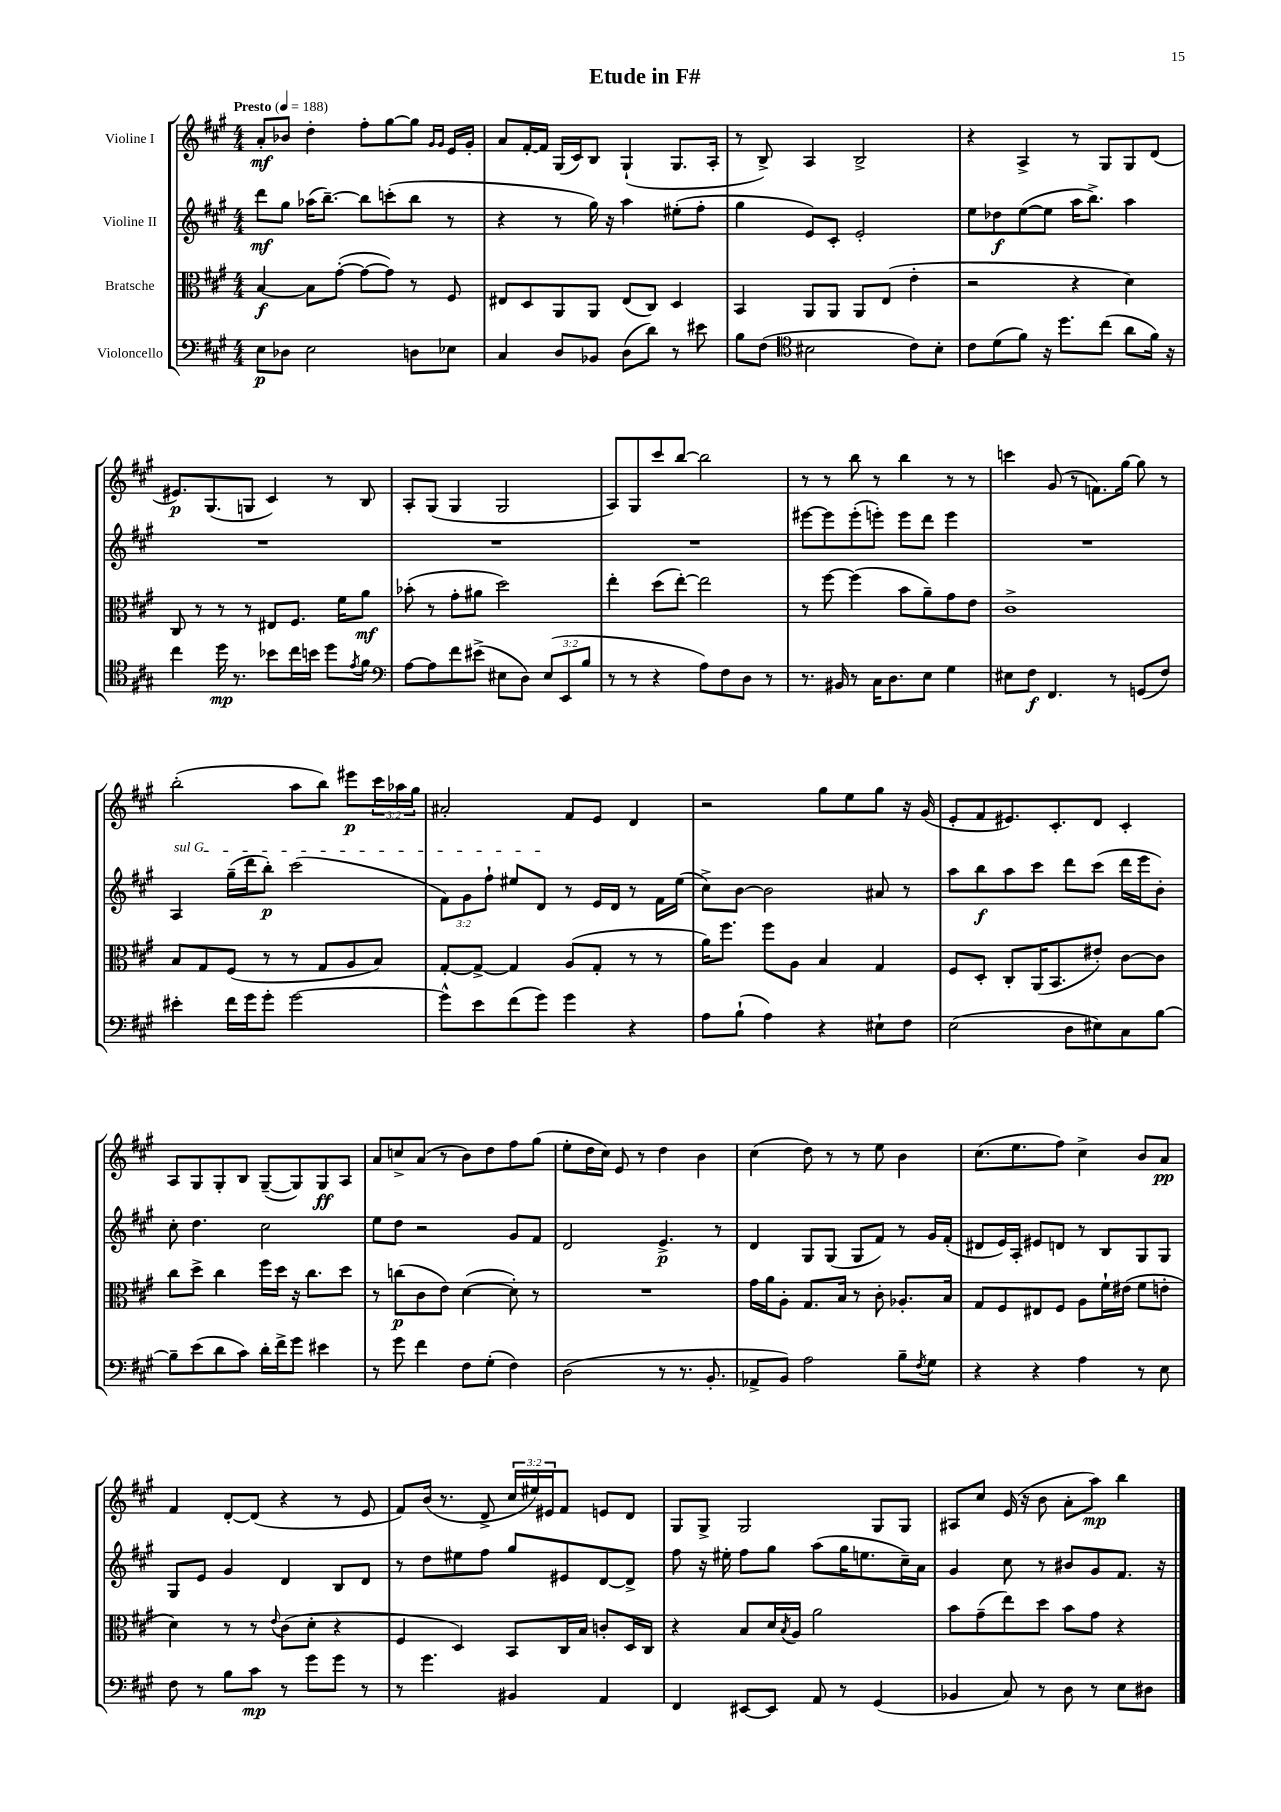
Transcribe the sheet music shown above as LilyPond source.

\header { title = "Etude in F#" }
<<
\new StaffGroup <<
\new Staff = "s0" \with { instrumentName = "Violine I" } {
    \clef treble \key a \major \numericTimeSignature \time 4/4 \override Staff.TupletNumber.text = #tuplet-number::calc-fraction-text \tempo "Presto" 4 = 188
    a'8-.\mf bes'8 d''4-. fis''8-. gis''8~ gis''8 \grace { gis'16 gis'16 } e'16 gis'16-. |
    a'8 fis'16~-. fis'16 gis16( cis'16) b8 gis4-!( gis8. a16-. |
    r8 b8->) a4 b2-> |
    r4 a4-> r8 gis8 gis8 d'8( |
    eis'8.\p) gis8.( g8 cis'4) r8 b8 |
    a8-. gis8( gis4 gis2 |
    a8) gis8 cis'''8 b''8~ b''2 |
    r8 r8 b''8 r8 b''4 r8 r8 |
    c'''4 gis'8( r8 f'8.) gis''16~ gis''8 r8 |
    b''2-.( a''8 b''8) eis'''8\p \tuplet 3/2 { cis'''16 aes''16 gis''16 } |
    ais'2-. fis'8 e'8 d'4 |
    r2 gis''8 e''8 gis''8 r16 gis'16( |
    e'8-. fis'8 eis'8.) cis'8.-. d'8 cis'4-. |
    a8 gis8 gis8-. b8 gis8~--( gis8) gis8\ff a8 |
    a'8 c''8-> a'8( r8 b'8) d''8 fis''8 gis''8( |
    e''8-. d''16 cis''16) e'8 r8 d''4 b'4 |
    cis''4( d''8) r8 r8 e''8 b'4 |
    cis''8.( e''8. fis''8) cis''4-> b'8 a'8\pp |
    fis'4 d'8~-. d'8( r4 r8 e'8 |
    fis'8) b'16( r8. d'8-> \tuplet 3/2 { cis''16 eis''16) eis'16 } fis'8 e'8 d'8 |
    gis8 gis8-> gis2 gis8 gis8 |
    ais8 cis''8 e'16( r16 b'8 a'8-. a''8\mp) b''4 \bar "|." |
}
\new Staff = "s1" \with { instrumentName = "Violine II" } {
    \clef treble \key a \major \numericTimeSignature \time 4/4 \override Staff.TupletNumber.text = #tuplet-number::calc-fraction-text
    d'''8\mf gis''8 aes''16( b''8.~--) b''8 c'''8-.( b''8 r8 |
    r4 r8 gis''16) r16 a''4 eis''8-.( fis''8-. |
    gis''4 e'8) cis'8-. e'2-. |
    e''8 des''8\f e''8~( e''8 a''16 b''8.->) a''4 |
    R1 |
    R1 |
    R1 |
    eis'''8~ eis'''8 eis'''8-.( e'''8-.) e'''8 d'''8 e'''4 |
    R1 |
    \once \override TextSpanner.bound-details.left.text = \markup { \italic "sul G" } a4\startTextSpan gis''16--( d'''16 b''8-.\p) cis'''2( |
    \tuplet 3/2 { fis'8) gis'8 fis''8-! } eis''8 d'8\stopTextSpan r8 e'16 d'16 r8 fis'16 eis''16( |
    cis''8->) b'8~ b'2 ais'8 r8 |
    a''8 b''8\f a''8 cis'''8 d'''8 cis'''8( d'''16 e'''16 b'8-.) |
    cis''8-. d''4. cis''2 |
    e''8 d''8 r2 gis'8 fis'8 |
    d'2 e'4.->\p r8 |
    d'4 gis8 gis8( gis8 fis'8) r8 gis'16 fis'16-.( |
    dis'8 e'16) a16-. eis'8 d'8 r8 b8 gis8 gis8 |
    gis8 e'8 gis'4 d'4 b8 d'8 |
    r8 d''8 eis''8 fis''8 gis''8 eis'8 d'8~ d'8-> |
    fis''8 r16 eis''16-. fis''8 gis''8 a''8( gis''16 e''8. cis''16--) a'16 |
    gis'4 cis''8 r8 bis'8 gis'8 fis'8. r16 \bar "|." |
}
\new Staff = "s2" \with { instrumentName = "Bratsche" } {
    \clef alto \key a \major \numericTimeSignature \time 4/4
    b4~\f b8 gis'8~-.( gis'8~ gis'8) r8 fis8 |
    eis8 d8 a,8 a,8 eis8( cis8) d4 |
    b,4 a,8 a,8 a,8 e8( e'4-. |
    r2 r4 d'4) |
    cis8 r8 r8 r8 eis8 fis8. fis'16 a'8\mf |
    bes'8-.( r8 gis'8-. ais'8 d''2) |
    e''4-. d''8( e''8~-.) e''2 |
    r8 fis''8~ fis''4( b'8 a'8--) gis'8 e'8 |
    cis'1-> |
    b8 gis8 fis8( r8 r8 gis8 a8 b8) |
    gis8~-. gis8~-> gis4 a8( gis8-. r8 r8 |
    a'16) fis''8. fis''8 a8 b4 gis4 |
    fis8 d8-. cis8-. a,16( b,8. eis'8-.) cis'8~ cis'8 |
    cis''8 d''8-> cis''4 fis''16 d''16 r16 cis''8. d''8 |
    r8 c''8\p( cis'8 e'8) d'4~( d'8-.) r8 |
    R1 |
    gis'16 a'16 a8-. gis8. b16 r8 cis'8-. aes8.-. b16 |
    gis8 fis8 eis8 fis8 a8 fis'16-! eis'16( fis'8 e'8-. |
    d'4) r8 r8 \appoggiatura { e'8 } cis'8( d'8-. r4 |
    fis4 d4) b,8 cis16 b16 c'8-. d16 cis16 |
    r4 b8 d'16 \acciaccatura { b8 } a16 a'2 |
    b'8 gis'8--( e''8) d''8 b'8 gis'8 r4 \bar "|." |
}
\new Staff = "s3" \with { instrumentName = "Violoncello" } {
    \clef bass \key a \major \numericTimeSignature \time 4/4 \override Staff.TupletNumber.text = #tuplet-number::calc-fraction-text
    e8\p des8 e2 d8 ees8 |
    cis4 d8 bes,8 d8( d'8) r8 eis'8 |
    b8 fis8( \clef tenor bis2 cis'8) bis8-. |
    cis'8 d'8( fis'8) r16 d''8. cis''8( a'8 fis'16) r16 |
    cis''4 d''16\mp r8. bes'8 cis''16 b'16 d''8 \acciaccatura { e'8 } fis'8 |
    \clef bass a8~ a8 fis'8 eis'8->( eis8 d8) \tuplet 3/2 { eis8( e,8 b8 } |
    r8 r8 r4 a8) fis8 d8 r8 |
    r8. bis,16 r8 cis16 d8. e8 gis4 |
    eis8 fis8\f fis,4. r8 g,8( fis8) |
    eis'4-. fis'16 gis'16 gis'8-. gis'2~ |
    gis'8-^ e'8 fis'8( gis'8) gis'4 r4 |
    a8 b8-!( a4) r4 eis8-! fis8 |
    e2( d8 eis8) cis8 b8~ |
    b8-- e'8( d'8 cis'8) d'16-. fis'16-> gis'8 eis'4 |
    r8 gis'8 fis'4 fis8 gis8-.( fis4) |
    d2( r8 r8. b,8.-. |
    aes,8-> b,8) a2 b8-- \acciaccatura { fis8 } gis8 |
    r4 r4 a4 r8 e8 |
    fis8 r8 b8 cis'8\mp r8 gis'8 gis'8 r8 |
    r8 gis'4. bis,4 a,4 |
    fis,4 eis,8~ eis,8 a,8 r8 gis,4( |
    bes,4 cis8) r8 d8 r8 e8 dis8 \bar "|." |
}
>>
>>
\layout { \context { \Score \remove "Bar_number_engraver" } }
